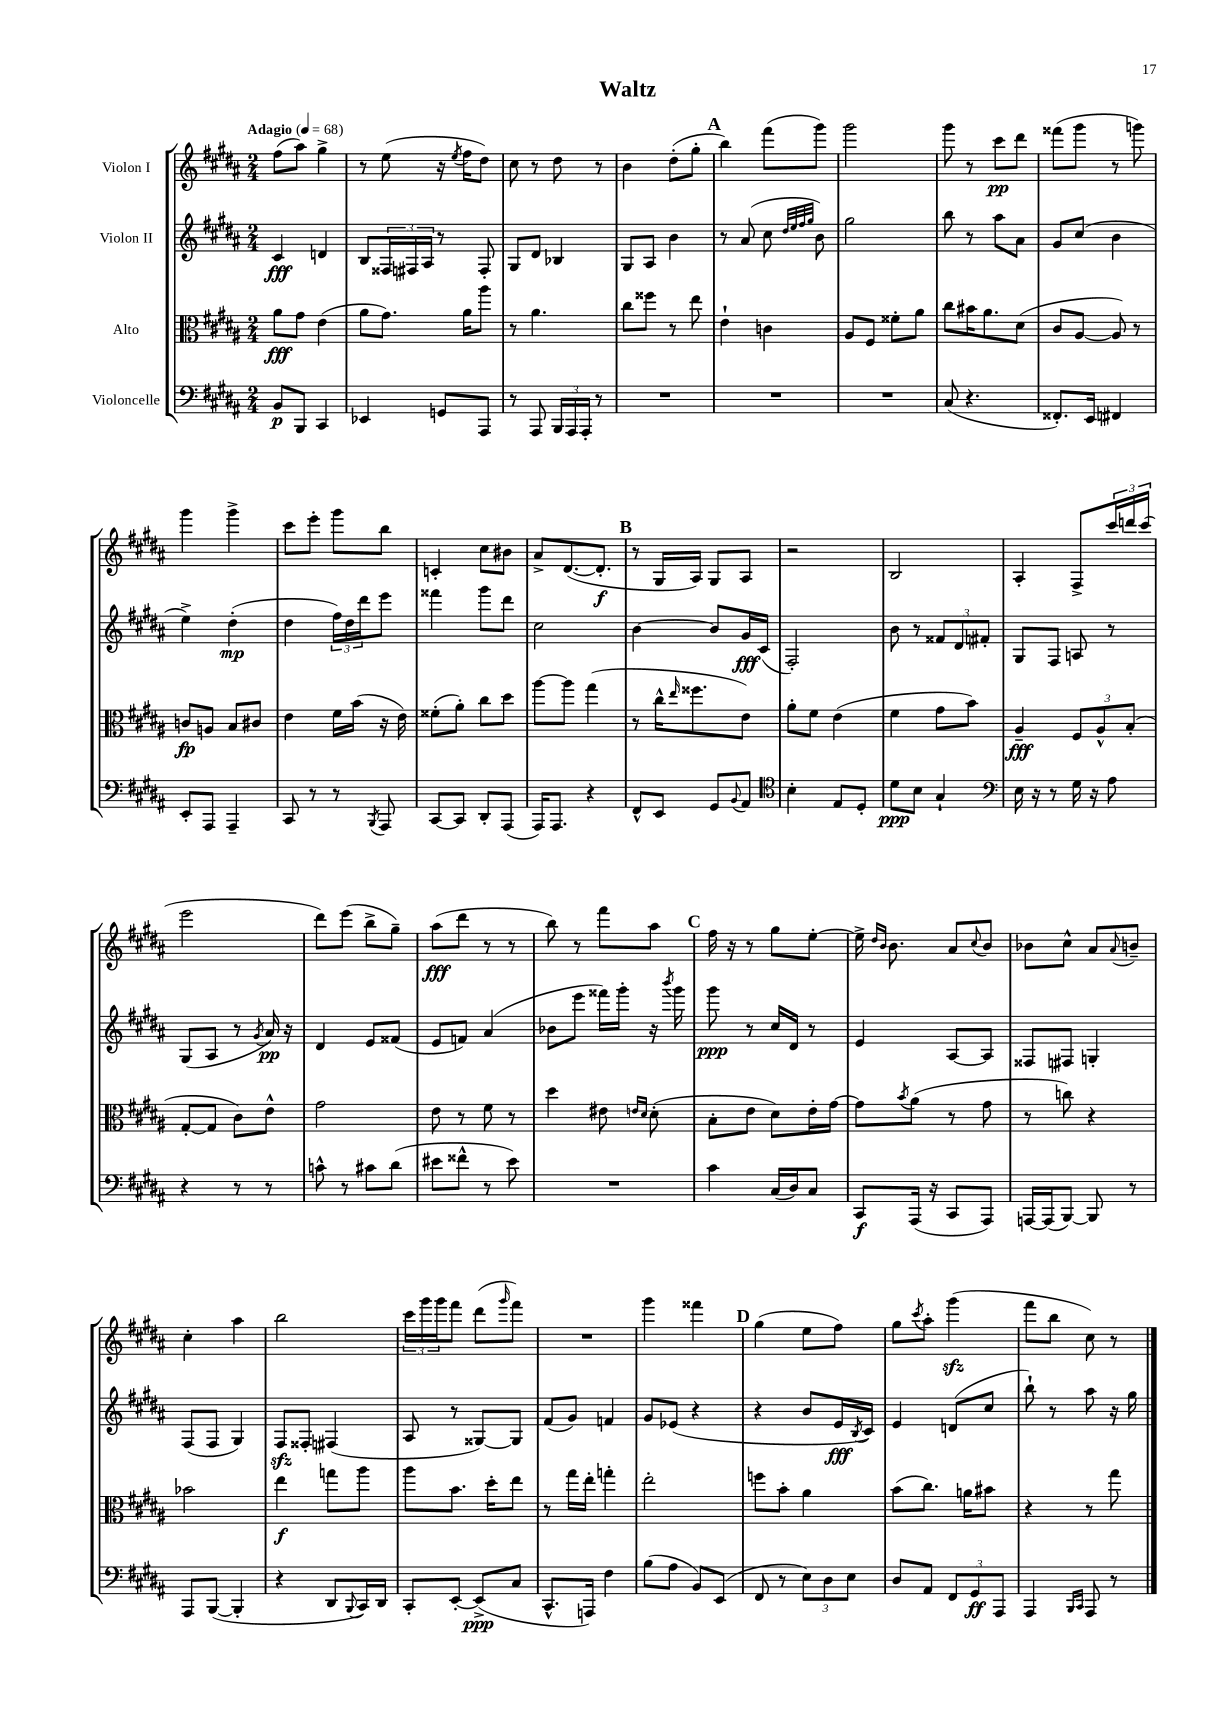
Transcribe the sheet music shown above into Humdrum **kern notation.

**kern	**dynam	**kern	**dynam	**kern	**dynam	**kern	**dynam
*part4	*part4	*part3	*part3	*part2	*part2	*part1	*part1
*staff4	*staff4	*staff3	*staff3	*staff2	*staff2	*staff1	*staff1
*I"Violoncelle	*	*I"Alto	*	*I"Violon II	*	*I"Violon I	*
*clefF4	*	*clefC3	*	*clefG2	*	*clefG2	*
*k[f#c#g#d#a#]	*	*k[f#c#g#d#a#]	*	*k[f#c#g#d#a#]	*	*k[f#c#g#d#a#]	*
*M2/4	*	*M2/4	*	*M2/4	*	*M2/4	*
*MM68	*	*MM68	*	*MM68	*	*MM68	*
=1	=1	=1	=1	=1	=1	=1	=1
!	!	!	!	!	!	!LO:TX:a:B:t=Adagio	!
8BB/L	p	8a#\L	fff	4c#/	fff	(8ff#\L	.
8BBB/J	.	8g#\J	.	.	.	8aa#\J)	.
4CC#/	.	(4e\	.	4dn/	.	4gg#^\	.
=2	=2	=2	=2	=2	=2	=2	=2
4EE-X/	.	8a#\L	.	8B/L	.	8r	.
.	.	8.g#\J)	.	24F##X/L	.	(8ee\	.
.	.	.	.	24F#X/	.	.	.
.	.	.	.	24A#/JJ	.	.	.
8GGn/L	.	.	.	8r	.	16r	.
.	.	.	.	.	.	8qee/	.
.	.	16a#\KL	.	.	.	16ff#\KL	.
8AAA#/J	.	8aa#\J	.	8F#'/	.	8dd#\J)	.
=3	=3	=3	=3	=3	=3	=3	=3
8r	.	8r	.	8G#/L	.	8cc#\	.
8AAA#/	.	4.a#\	.	8d#/J	.	8r	.
24BBB/LL	.	.	.	4B-X/	.	8dd#\	.
24AAA#/	.	.	.	.	.	.	.
24AAA#'/JJ	.	.	.	.	.	.	.
8r	.	.	.	.	.	8r	.
=4	=4	=4	=4	=4	=4	=4	=4
2r	.	8cc#\L	.	8G#/L	.	4b\	.
.	.	8ff##X\J	.	8A#/J	.	.	.
.	.	8r	.	4b\	.	(8dd#'\L	.
.	.	8ee\	.	.	.	8gg#'\J	.
!!LO:REH:place=s1:t=A
=5	=5	=5	=5	=5	=5	=5	=5
2r	.	4e`\	.	8r	.	4bb\)	.
.	.	.	.	(8a#/	.	.	.
.	.	4cn\	.	8cc#\	.	(8fff#\L	.
.	.	.	.	32qqdd#/LLL	.	.	.
.	.	.	.	32qqee/	.	.	.
.	.	.	.	32qqff#/	.	.	.
.	.	.	.	32qqgg#/JJJ	.	.	.
.	.	.	.	8b\)	.	8ggg#\J)	.
=6	=6	=6	=6	=6	=6	=6	=6
2r	.	8A#/L	.	2gg#\	.	2ggg#\	.
.	.	8F#/J	.	.	.	.	.
.	.	8f##X'\L	.	.	.	.	.
.	.	8a#\J	.	.	.	.	.
=7	=7	=7	=7	=7	=7	=7	=7
(8C#/	.	8cc#\L	.	8bb\	.	8ggg#\	.
4.r	.	16b#X\K	.	8r	.	8r	.
.	.	8.a#\	.	.	.	.	.
.	.	.	.	8aa#\L	.	8ccc#\L	pp
.	.	(8d#\J	.	8a#\J	.	8ddd#\J	.
=8	=8	=8	=8	=8	=8	=8	=8
8.FF##X'/L)	.	8c#/L	.	8g#/L	.	(8fff##X\L	.
.	.	[8A#/J	.	(8cc#/J	.	8ggg#\J	.
16EE/Jk	.	.	.	.	.	.	.
4FF#X/	.	8A#/])	.	4b\	.	8r	.
.	.	8r	.	.	.	8gggn\)	.
!!LO:LB:g=z
=9	=9	=9	=9	=9	=9	=9	=9
8EE'/L	.	8cn/L	fp	4ee^\)	.	4ggg#\	.
8AAA#/J	.	8An/J	.	.	.	.	.
4AAA#~/	.	8B/L	.	(4dd#'\	mp	4ggg#^\	.
.	.	8c#X/J	.	.	.	.	.
=10	=10	=10	=10	=10	=10	=10	=10
8CC#/	.	4e\	.	4dd#\	.	8ccc#\L	.
8r	.	.	.	.	.	8eee'\J	.
8r	.	16f#\LL	.	24ff#\LL)	.	8ggg#\L	.
.	.	.	.	24dd#\	.	.	.
.	.	(16b\JJ	.	.	.	.	.
.	.	.	.	24ddd#\J	.	.	.
8qBBB/	.	.	.	.	.	.	.
8AAA#/	.	16r	.	8eee\J	.	8bb\J	.
.	.	16e\)	.	.	.	.	.
=11	=11	=11	=11	=11	=11	=11	=11
[8CC#/L	.	(8f##X'\L	.	4fff##X\	.	4cn'/	.
8CC#/J]	.	8a#'\J)	.	.	.	.	.
8DD#'/L	.	8cc#\L	.	8ggg#\L	.	8cc#\L	.
(8AAA#/J	.	8dd#\J	.	8ddd#\J	.	8b#X\J	.
=12	=12	=12	=12	=12	=12	=12	=12
16AAA#/KL)	.	[8aa#\L	.	2cc#\	.	8a#^/L	.
8.AAA#/J	.	.	.	.	.	.	.
.	.	8aa#\J]	.	.	.	([8.d#/	.
4r	.	(4gg#\	.	.	.	.	.
.	.	.	.	.	.	8.d#'/J]	f
!!LO:REH:place=s1:t=B
=13	=13	=13	=13	=13	=13	=13	=13
8FF#^^/L	.	8r	.	[4b\	.	8r	.
8EE/J	.	16cc#^^\KL	.	.	.	16G#/LL	.
.	.	16qqee/	.	.	.	.	.
.	.	8.ff##X\	.	.	.	16A#/JJ)	.
8GG#/L	.	.	.	8b/L]	.	8G#/L	.
8qqBB/	.	.	.	.	.	.	.
8AA#/J	.	8e\J)	.	16g#/L	fff	8A#/J	.
.	.	.	.	(16c#/JJ	.	.	.
=14	=14	=14	=14	=14	=14	=14	=14
*clefC4	*	*	*	*	*	*	*
4B'\	.	8a#'\L	.	2F#'/)	.	2r	.
.	.	8f#\J	.	.	.	.	.
8E/L	.	(4e\	.	.	.	.	.
8D#'/J	.	.	.	.	.	.	.
=15	=15	=15	=15	=15	=15	=15	=15
8d#\L	ppp	4f#\	.	8b\	.	2B/	.
8B\J	.	.	.	8r	.	.	.
4G#`/	.	8g#\L	.	12f##X/L	.	.	.
.	.	.	.	12d#/	.	.	.
.	.	8b\J)	.	.	.	.	.
.	.	.	.	12f#X'/J	.	.	.
=16	=16	=16	=16	=16	=16	=16	=16
*clefF4	*	*	*	*	*	*	*
16E\	.	4A#~/	fff	8G#/L	.	4A#'/	.
16r	.	.	.	.	.	.	.
8r	.	.	.	8F#/J	.	.	.
16G#\	.	12F#/L	.	8An/	.	8F#^/L	.
16r	.	.	.	.	.	.	.
.	.	12A#^^/	.	.	.	.	.
8A#\	.	.	.	8r	.	24ccc#/L	.
.	.	(12B'/J	.	.	.	24dddn/	.
.	.	.	.	.	.	(24ccc#/JJ	.
!!LO:LB:g=z
=17	=17	=17	=17	=17	=17	=17	=17
4r	.	[8G#'/L	.	(8G#/L	.	2eee\	.
.	.	8G#/J]	.	8A#/J	.	.	.
8r	.	8c#\L)	.	8r	.	.	.
.	.	.	.	8qg#/	.	.	.
8r	.	8e^^\J	.	16a#/)	pp	.	.
.	.	.	.	16r	.	.	.
=18	=18	=18	=18	=18	=18	=18	=18
8cn^^\	.	2g#\	.	4d#/	.	8ddd#\L)	.
8r	.	.	.	.	.	(8eee\J	.
8c#X\L	.	.	.	8e/L	.	8bb^\L	.
(8d#\J	.	.	.	(8f##X/J	.	8gg#~\J)	.
=19	=19	=19	=19	=19	=19	=19	=19
8e#X\L	.	8e\	.	8e/L	.	(8aa#\L	fff
8f##X^^\J	.	8r	.	8fn/J)	.	8ddd#\J	.
8r	.	8f#\	.	(4a#/	.	8r	.
8e#\)	.	8r	.	.	.	8r	.
=20	=20	=20	=20	=20	=20	=20	=20
2r	.	4dd#\	.	8b-X\L	.	8bb\)	.
.	.	.	.	8eee\J	.	8r	.
.	.	8e#X\	.	16fff##X\LL)	.	8fff#\L	.
.	.	.	.	16ggg#'\JJ	.	.	.
.	.	16qqen/LL	.	.	.	.	.
.	.	16qqd#/JJ	.	.	.	.	.
.	.	(8d#'\	.	16r	.	8aa#\J	.
.	.	.	.	8qbbb/	.	.	.
.	.	.	.	16ggg#\	.	.	.
!!LO:REH:place=s1:t=C
=21	=21	=21	=21	=21	=21	=21	=21
4c#\	.	8B'\L	.	8ggg#\	ppp	16ff#\	.
.	.	.	.	.	.	16r	.
.	.	8e\J	.	8r	.	8r	.
(16C#/LL	.	8d#\L)	.	16cc#/LL	.	8gg#\L	.
16D#/J)	.	.	.	16d#/JJ	.	.	.
8C#/J	.	16e'\L	.	8r	.	[8ee'\J	.
.	.	[16g#\JJ	.	.	.	.	.
=22	=22	=22	=22	=22	=22	=22	=22
8CC#/L	f	8g#\L]	.	4e/	.	16ee^\]	.
.	.	.	.	.	.	16qqdd#/LL	.
.	.	.	.	.	.	16qqb/JJ	.
.	.	.	.	.	.	8.b\	.
.	.	8qb/	.	.	.	.	.
(16AAA#/Jk	.	(8a#\J	.	.	.	.	.
16r	.	.	.	.	.	.	.
8CC#/L	.	8r	.	[8A#/L	.	8a#/L	.
.	.	.	.	.	.	8qqcc#/	.
8AAA#/J)	.	8g#\	.	8A#/J]	.	8b/J	.
=23	=23	=23	=23	=23	=23	=23	=23
[16AAAn/LL	.	8r	.	8F##X/L	.	8b-X\L	.
(16AAA/J]	.	.	.	.	.	.	.
[8BBB/J)	.	8ccn\)	.	8F#X/J	.	8cc#^^\J	.
8BBB/]	.	4r	.	4Gn'/	.	8a#/L	.
.	.	.	.	.	.	8qqa#/	.
8r	.	.	.	.	.	8bn~/J	.
!!LO:LB:g=z
=24	=24	=24	=24	=24	=24	=24	=24
8AAA#/L	.	2b-X\	.	(8F#/L	.	4cc#'\	.
([8BBB/J	.	.	.	8F#/J	.	.	.
4BBB'/]	.	.	.	4G#/)	.	4aa#\	.
=25	=25	=25	=25	=25	=25	=25	=25
4r	.	4ee\	f	8F#zz/L	.	2bb\	.
.	.	.	.	8F##X'/J	.	.	.
8DD#/L	.	8ggn\L	.	(4F#X/	.	.	.
8qqBBB/	.	.	.	.	.	.	.
16CC#/L)	.	8aa#\J	.	.	.	.	.
16DD#/JJ	.	.	.	.	.	.	.
=26	=26	=26	=26	=26	=26	=26	=26
8CC#'/L	.	8aa#\L	.	8A#/	.	24ccc#\LL	.
.	.	.	.	.	.	24ggg#\	.
.	.	.	.	.	.	24ggg#\J	.
[8EE'/J	.	8.b\J	.	8r	.	8fff#\J	.
(8EE^/L]	ppp	.	.	[8G##X/L)	.	(8ddd#\L	.
.	.	16dd#'\KL	.	.	.	.	.
.	.	.	.	.	.	16qqggg#/	.
8C#/J	.	8ee\J	.	8G##/J]	.	8fff#\J)	.
=27	=27	=27	=27	=27	=27	=27	=27
8.CC#^^/L	.	8r	.	(8f#/L	.	2r	.
.	.	16gg#\LL	.	8g#/J)	.	.	.
16AAAn/Jk)	.	16ee'\JJ	.	.	.	.	.
4F#\	.	4ggn'\	.	4fn/	.	.	.
=28	=28	=28	=28	=28	=28	=28	=28
(8B\L	.	2ee'\	.	8g#/L	.	4ggg#\	.
8A#\J	.	.	.	(8e-X/J	.	.	.
8BB/L)	.	.	.	4r	.	4fff##X\	.
(8EE/J	.	.	.	.	.	.	.
!!LO:REH:place=s1:t=D
=29	=29	=29	=29	=29	=29	=29	=29
8FF#/	.	8ffn\L	.	4r	.	(4gg#\	.
8r	.	8b'\J	.	.	.	.	.
12E\L)	.	4a#\	.	8b/L	.	8ee\L	.
12D#\	.	.	.	.	.	.	.
.	.	.	.	16e/L	fff	8ff#\J)	.
12E\J	.	.	.	.	.	.	.
.	.	.	.	8qB/	.	.	.
.	.	.	.	16c#/JJ)	.	.	.
=30	=30	=30	=30	=30	=30	=30	=30
8D#/L	.	(8b\L	.	4e/	.	8gg#\L	.
.	.	.	.	.	.	8qccc#/	.
8AA#/J	.	8.cc#\J)	.	.	.	8aa#'\J	.
12FF#/L	.	.	.	(8dn/L	.	(4ggg#zz\	.
.	.	16an\KL	.	.	.	.	.
12GG#/	ff	.	.	.	.	.	.
.	.	8b#X\J	.	8cc#/J	.	.	.
12AAA#/J	.	.	.	.	.	.	.
=31	=31	=31	=31	=31	=31	=31	=31
4AAA#/	.	4r	.	8bb`\)	.	8fff#\L	.
.	.	.	.	8r	.	8bb\J	.
16qqBBB/LL	.	.	.	.	.	.	.
16qqCC#/JJ	.	.	.	.	.	.	.
8AAA#/	.	8r	.	8aa#\	.	8cc#\)	.
8r	.	8gg#\	.	16r	.	8r	.
.	.	.	.	16gg#\	.	.	.
==	==	==	==	==	==	==	==
*-	*-	*-	*-	*-	*-	*-	*-
